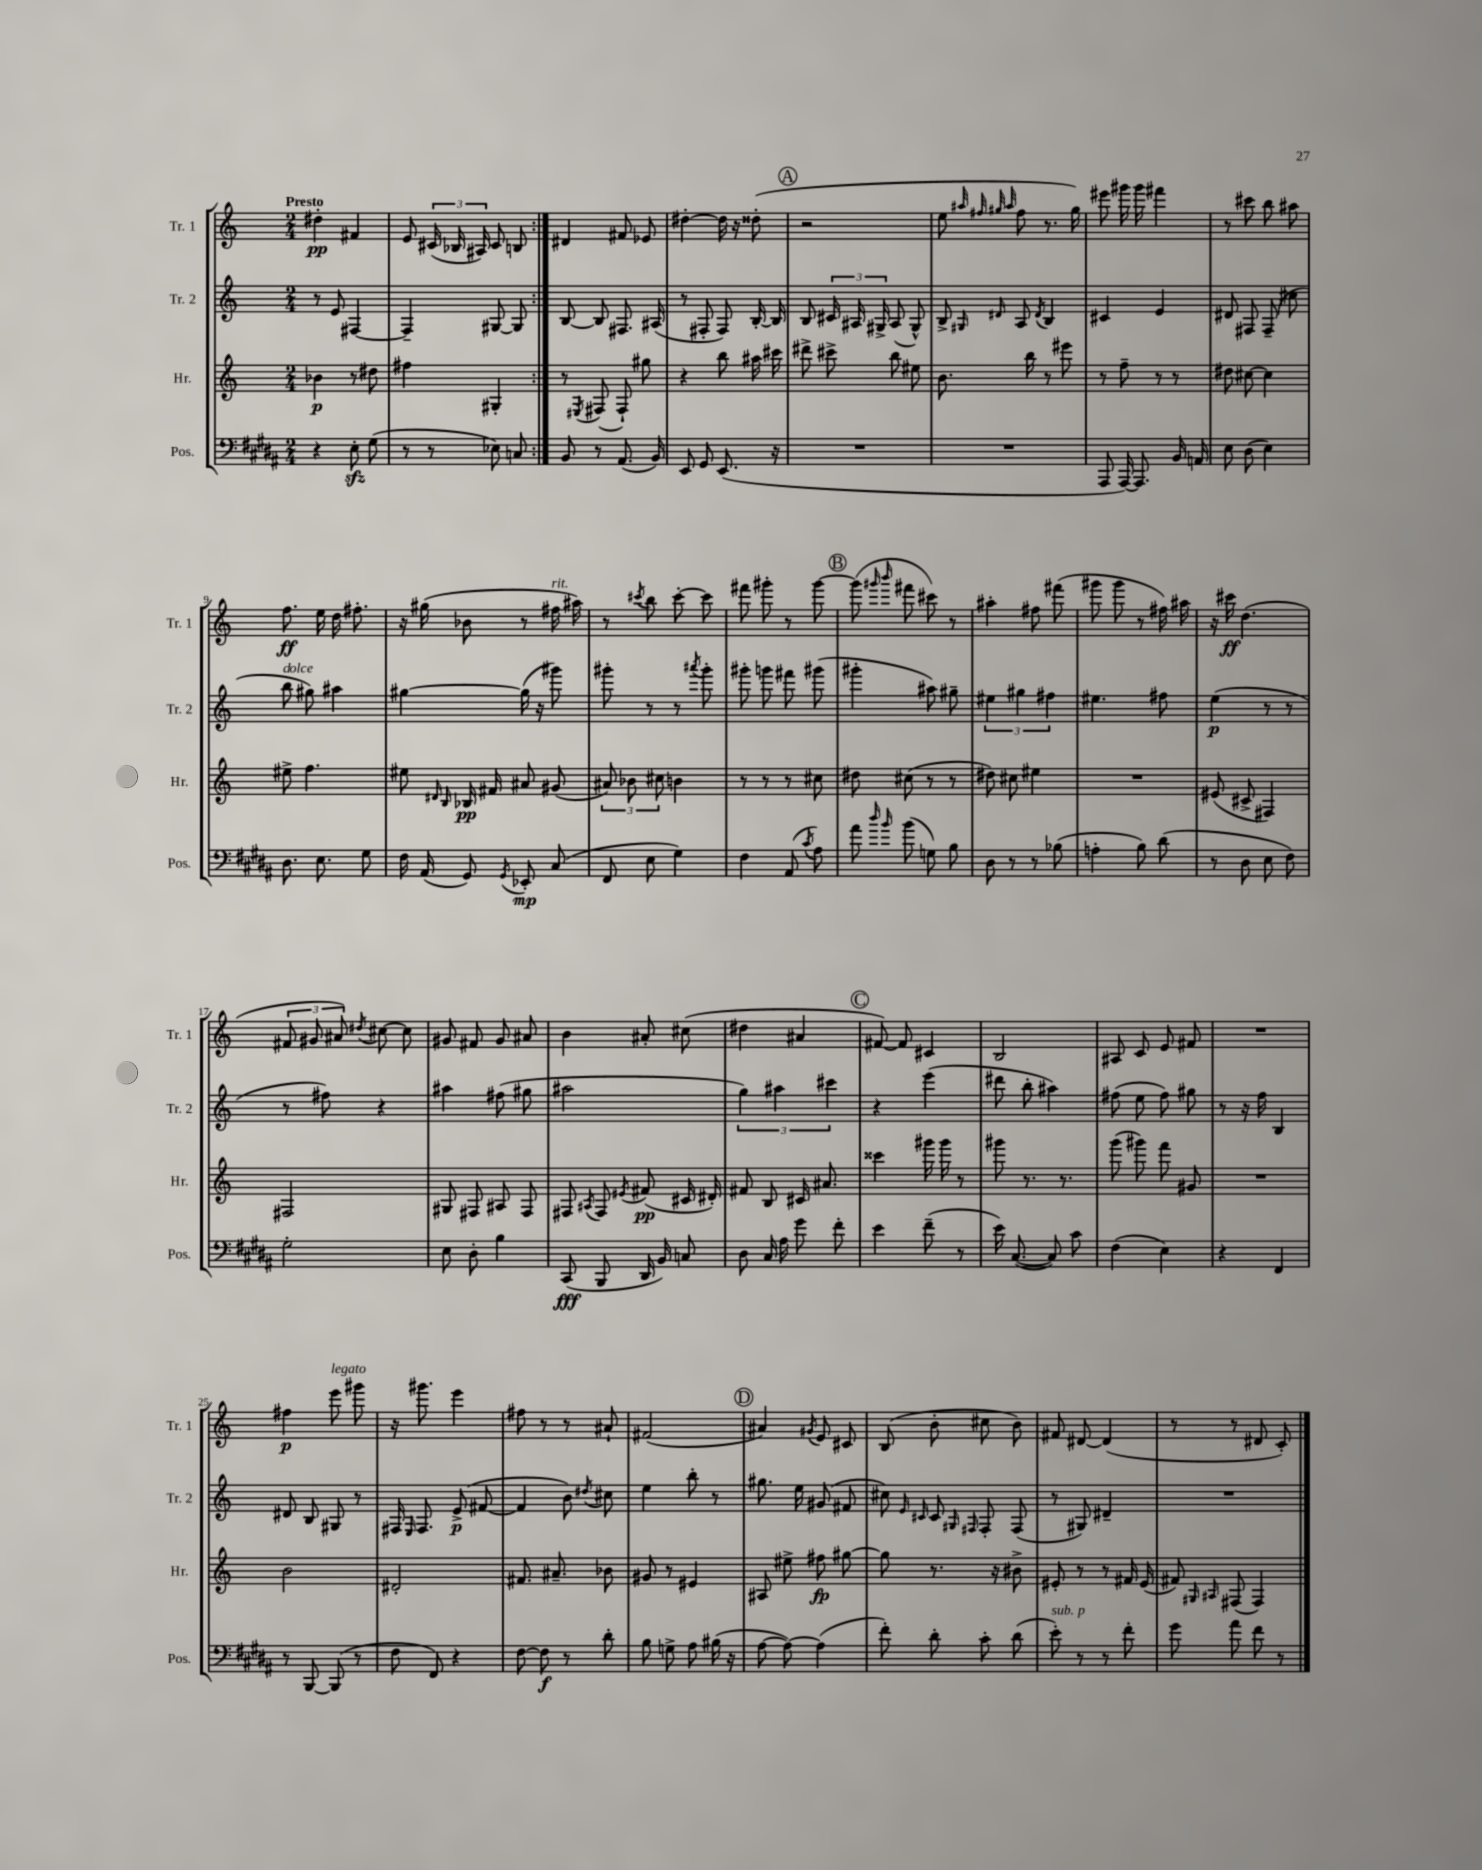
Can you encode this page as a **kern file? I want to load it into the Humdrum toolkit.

**kern	**dynam	**kern	**dynam	**kern	**dynam	**kern	**dynam
*part4	*part4	*part3	*part3	*part2	*part2	*part1	*part1
*staff4	*staff4	*staff3	*staff3	*staff2	*staff2	*staff1	*staff1
*I"Pos.	*	*I"Hr.	*	*I"Tr. 2	*	*I"Tr. 1	*
*I'Pos.	*	*I'Hr.	*	*I'Tr. 2	*	*I'Tr. 1	*
*clefF4	*	*clefG2	*	*clefG2	*	*clefG2	*
*k[f#c#g#d#a#]	*	*k[]	*	*k[]	*	*k[]	*
*M2/4	*	*M2/4	*	*M2/4	*	*M2/4	*
=1	=1	=1	=1	=1	=1	=1	=1
!	!	!	!	!	!	!LO:TX:a:B:t=Presto	!
4r	.	4b-X\	p	8r	.	4dd#X'\	pp
.	.	.	.	8e/	.	.	.
8Ezz'\	.	8r	.	[4F#X/	.	4f#X/	.
(8G#\	.	8dd#X\	.	.	.	.	.
=2	=2	=2	=2	=2	=2	=2	=2
8r	.	4ff#X\	.	4F#~/]	.	8e/	.
8r	.	.	.	.	.	(24c#X/	.
.	.	.	.	.	.	24B-X/	.
.	.	.	.	.	.	24A#X/)	.
8E-X\)	.	4G#X'/	.	[8G#X/	.	8c#/	.
8Cn/	.	.	.	8G#/]	.	8Bn/	.
=3:|!	=3:|!	=3:|!	=3:|!	=3:|!	=3:|!	=3:|!	=3:|!
8BB/	.	8r	.	[8B/	.	4d#X/	.
.	.	8qE#X/	.	.	.	.	.
8r	.	(8F#X/	.	8B/]	.	.	.
(8.AA#/	.	8F#`/)	.	8.F#X/	.	8f#X/	.
.	.	8gg#X\	.	.	.	8e-X/	.
16BB/)	.	.	.	(16A#X/	.	.	.
=4	=4	=4	=4	=4	=4	=4	=4
8EE/	.	4r	.	8r	.	[4dd#X'\	.
8GG#/	.	.	.	8F#X'/	.	.	.
(8.EE/	.	8bb\	.	8F#/)	.	16dd#\]	.
.	.	.	.	.	.	16r	.
.	.	16aa#X\	.	[16B'/	.	(8dd##X'\	.
16r	.	16ccc#X\	.	16B/]	.	.	.
!!LO:REH:place=s1:t=A
=5	=5	=5	=5	=5	=5	=5	=5
2r	.	8ddd#X^\	.	8B/	.	2r	.
.	.	8ccc#X^\	.	24c#X/	.	.	.
.	.	.	.	24A#X/	.	.	.
.	.	.	.	24G#X^/	.	.	.
.	.	8bb\	.	(8A#/	.	.	.
.	.	8ee#X\	.	8G#^^/)	.	.	.
=6	=6	=6	=6	=6	=6	=6	=6
2r	.	8.b\	.	8B^/	.	8ee\	.
.	.	.	.	.	.	32qqaa#X/	.
.	.	.	.	.	.	32qqff#X/	.
.	.	.	.	16qqG#X/	.	32qqgg#X/	.
.	.	.	.	16qqd#X/	.	32qqaa#/	.
.	.	.	.	8A/	.	8ff#\	.
.	.	16bb\	.	.	.	.	.
.	.	.	.	8qd#/	.	.	.
.	.	8r	.	4B/	.	8.r	.
.	.	8eee#X\	.	.	.	.	.
.	.	.	.	.	.	16gg#\)	.
=7	=7	=7	=7	=7	=7	=7	=7
8AAA#/	.	8r	.	4c#X/	.	8eee#X\	.
[16AAA#/)	.	8ff~\	.	.	.	16ggg#X\	.
8.AAA#/]	.	.	.	.	.	16ggg#\	.
.	.	8r	.	4e/	.	4fff#X\	.
16BB/	.	8r	.	.	.	.	.
16AAn/	.	.	.	.	.	.	.
=8	=8	=8	=8	=8	=8	=8	=8
8E\	.	8dd#X\	.	8d#X/	.	8r	.
(8D#\	.	[8cc#X\	.	8F#X/	.	8ccc#X\	.
4E\)	.	4cc#\]	.	(8F#~/	.	8bb\	.
.	.	.	.	8cc#X\	.	8aa#X\	.
!!LO:LB:g=z
=9	=9	=9	=9	=9	=9	=9	=9
!	!	!	!	!LO:TX:a:i:t=dolce	!	!	!
8.D#\	.	8ee#X^\	.	8bb\	.	8.ff\	ff
.	.	4.ff\	.	8gg#X\)	.	.	.
8.E\	.	.	.	.	.	16ee\	.
.	.	.	.	4aa#X\	.	16dd\	.
.	.	.	.	.	.	8.ff#X'\	.
8G#\	.	.	.	.	.	.	.
=10	=10	=10	=10	=10	=10	=10	=10
16F#\	.	8ee#X\	.	[4gg#X\	.	16r	.
(16AA#/	.	.	.	.	.	(16gg#X\	.
.	.	16qqd#X/	.	.	.	.	.
.	.	16qqB/	.	.	.	.	.
8GG#/)	.	16B-X/	pp	.	.	8b-X\	.
.	.	16f#X/	.	.	.	.	.
8qGG#/	.	.	.	.	.	.	.
8EE-X'/	mp	8a#X/	.	(16gg#\]	.	8r	.
.	.	.	.	16r	.	.	.
!	!	!	!	!	!	!LO:TX:a:i:t=rit.	!
(8C#/	.	(8g#X/	.	8ggg#X\)	.	16ff#X\	.
.	.	.	.	.	.	16aa#X\)	.
=11	=11	=11	=11	=11	=11	=11	=11
8FF#/	.	12a#X/)	.	8ggg#X'\	.	8r	.
.	.	12b-X\	.	.	.	.	.
.	.	.	.	.	.	8qccc#X/	.
8E\	.	.	.	8r	.	8bb\	.
.	.	12cc#X\	.	.	.	.	.
4G#\)	.	4bn\	.	8r	.	[8ccc#'\	.
.	.	.	.	8qaaa#X/	.	.	.
.	.	.	.	8ggg#'\	.	8ccc#\]	.
=12	=12	=12	=12	=12	=12	=12	=12
4F#\	.	8r	.	8ggg#X'\	.	8fff#X\	.
.	.	8r	.	8gggn\	.	8ggg#X'\	.
(8AA#/	.	8r	.	8fff#X\	.	8r	.
8qc#/	.	.	.	.	.	.	.
8A#\)	.	8cc#X\	.	(8ggg#X\	.	[8ggg#\	.
!!LO:REH:place=s1:t=B
=13	=13	=13	=13	=13	=13	=13	=13
8a#\	.	8dd#X\	.	4ggg#X'\	.	(8ggg#\]	.
16qqdd#/	.	.	.	.	.	16qqggg#X/	.
16qqb/	.	.	.	.	.	16qqbbb/	.
(8b\	.	(8cc#X\	.	.	.	8fff#X\	.
8Gn\)	.	8r	.	8aa#X\)	.	8ccc#X\)	.
8B\	.	8r	.	8gg#X~\	.	8r	.
=14	=14	=14	=14	=14	=14	=14	=14
8D#\	.	8dd#X\)	.	6ee#X\	.	4aa#X'\	.
8r	.	8cc#X\	.	.	.	.	.
.	.	.	.	6gg#X\	.	.	.
8r	.	4ee#X\	.	.	.	8ff#X\	.
.	.	.	.	6ff#X\	.	.	.
(8B-X\	.	.	.	.	.	(8fff#X\	.
=15	=15	=15	=15	=15	=15	=15	=15
4An'\	.	2r	.	4.ee#X\	.	8ggg#X\	.
.	.	.	.	.	.	8ggg#\	.
8B\)	.	.	.	.	.	8r	.
(8d#\	.	.	.	8ff#X\	.	16ff#X\)	.
.	.	.	.	.	.	16aa#X\	.
=16	=16	=16	=16	=16	=16	=16	=16
8r	.	(8e#X/	.	(4ee\	p	16r	.
.	.	.	.	.	.	16ccc#X\	ff
8D#\	.	8c#X^/	.	.	.	(4.dd\	.
8E\	.	4F#X/)	.	8r	.	.	.
8F#\)	.	.	.	8r	.	.	.
!!LO:LB:g=z
=17	=17	=17	=17	=17	=17	=17	=17
2G#'\	.	2F#X/	.	8r	.	12f#X/	.
.	.	.	.	.	.	12g#X/	.
.	.	.	.	8ff#X\)	.	.	.
.	.	.	.	.	.	12a#X/)	.
.	.	.	.	.	.	8qdd#X/	.
.	.	.	.	4r	.	[8cc#X\	.
.	.	.	.	.	.	8cc#\]	.
=18	=18	=18	=18	=18	=18	=18	=18
8E\	.	8G#X/	.	4aa#X\	.	8g#X/	.
8D#'\	.	8F#X/	.	.	.	8f#X/	.
4B\	.	8A#X/	.	(8ff#X\	.	8g#/	.
.	.	8F#/	.	8gg#X\	.	8a#X/	.
=19	=19	=19	=19	=19	=19	=19	=19
(8CC#/	fff	8F#X/	.	2aa#X\	.	4b\	.
.	.	8qA#X/	.	.	.	.	.
8BBB/	.	8F#/	.	.	.	.	.
.	.	8qe#X/	.	.	.	.	.
16DD#/	.	(8f#X/	pp	.	.	8a#X'/	.
16BB/)	.	.	.	.	.	.	.
8Cn/	.	16c#X/	.	.	.	(8cc#X\	.
.	.	16d#X'/)	.	.	.	.	.
=20	=20	=20	=20	=20	=20	=20	=20
8D#\	.	8f#X/	.	6gg\)	.	4dd#X\	.
16C#/	.	8B/	.	.	.	.	.
.	.	.	.	6aa#X\	.	.	.
16A#\	.	.	.	.	.	.	.
8g#\	.	16c#X/	.	.	.	4a#X/	.
.	.	8.a#X/	.	.	.	.	.
.	.	.	.	6ccc#X\	.	.	.
8f#'\	.	.	.	.	.	.	.
!!LO:REH:place=s1:t=C
=21	=21	=21	=21	=21	=21	=21	=21
4e\	.	4ccc##X\	.	4r	.	[8f#X/)	.
.	.	.	.	.	.	8f#/]	.
(8f#~\	.	16ggg#X\	.	(4eee\	.	4c#X/	.
.	.	16ggg#\	.	.	.	.	.
8r	.	8r	.	.	.	.	.
=22	=22	=22	=22	=22	=22	=22	=22
16e\)	.	8ggg#X\	.	8ddd#X\	.	2B/	.
([8.C#/	.	.	.	.	.	.	.
.	.	8.r	.	8bb'\	.	.	.
8C#/])	.	.	.	4aa#X\)	.	.	.
.	.	8.r	.	.	.	.	.
8c#\	.	.	.	.	.	.	.
=23	=23	=23	=23	=23	=23	=23	=23
(4F#\	.	(8ggg\	.	(8ff#X\	.	8A#X/	.
.	.	8ggg#X\)	.	8ee\	.	8c/	.
4E\)	.	8fff\	.	8ff#\)	.	8e/	.
.	.	8g#X/	.	8gg#X\	.	8f#X/	.
=24	=24	=24	=24	=24	=24	=24	=24
4r	.	2r	.	8r	.	2r	.
.	.	.	.	16r	.	.	.
.	.	.	.	16ff\	.	.	.
4FF#/	.	.	.	4B/	.	.	.
!!LO:LB:g=z
=25	=25	=25	=25	=25	=25	=25	=25
8r	.	2b\	.	8d#X/	.	4ff#X\	p
[8BBB/	.	.	.	8B/	.	.	.
!	!	!	!	!	!	!LO:TX:a:i:t=legato	!
(8BBB/]	.	.	.	8G#X/	.	8eee\	.
8r	.	.	.	8r	.	8ggg#X\	.
=26	=26	=26	=26	=26	=26	=26	=26
8F#\	.	2d#X'/	.	16F#X/	.	16r	.
.	.	.	.	16qqE/	.	.	.
.	.	.	.	8.F#/	.	8.ggg#X\	.
8FF#/)	.	.	.	.	.	.	.
4r	.	.	.	(8e^/	p	4eee\	.
.	.	.	.	[8f#X/	.	.	.
=27	=27	=27	=27	=27	=27	=27	=27
[8F#\	.	8.f#X/	.	4f#/]	.	8ff#X\	.
8F#\]	f	.	.	.	.	8r	.
.	.	8.a#X~/	.	.	.	.	.
8r	.	.	.	8b\)	.	8r	.
.	.	.	.	8qdd#X/	.	.	.
8d#'\	.	8b-X\	.	8cc#X\	.	8a#X`/	.
=28	=28	=28	=28	=28	=28	=28	=28
8B\	.	8g#X/	.	4ee\	.	(2f#X/	.
8Gn^\	.	8r	.	.	.	.	.
8A#\	.	4e#X/	.	8bb'\	.	.	.
(16B#X\	.	.	.	8r	.	.	.
16r	.	.	.	.	.	.	.
!!LO:REH:place=s1:t=D
=29	=29	=29	=29	=29	=29	=29	=29
[8A#\	.	8A#X/	.	8.gg#X\	.	4a#X/)	.
8A#\_)	.	8ee#X^\	.	.	.	.	.
.	.	.	.	16ee\	.	.	.
.	.	.	.	.	.	8qg#X/	.
(4A#\]	.	8ff#X\	fp	(8g#X/	.	8e/	.
.	.	[8gg#X\	.	8f#X/	.	8c#X/	.
=30	=30	=30	=30	=30	=30	=30	=30
8f#'\)	.	8gg#\]	.	8cc#X\)	.	(8B/	.
.	.	.	.	16qqe/	.	.	.
.	.	.	.	16qqc#X/	.	.	.
8d#'\	.	8.r	.	8c#/	.	8b'\	.
.	.	.	.	16qqG#X/	.	.	.
.	.	.	.	16qqF#X/	.	.	.
8c#'\	.	.	.	8F#'/	.	8cc#X\	.
.	.	16r	.	.	.	.	.
(8d#\	.	8b#X^\	.	(8F#/	.	8b\)	.
=31	=31	=31	=31	=31	=31	=31	=31
!LO:TX:a:i:t=sub. p	!	!	!	!	!	!	!
8e'\)	.	8e#X'/	.	8r	.	8f#X/	.
8r	.	8r	.	8G#X/)	.	[8d#X/	.
8r	.	8r	.	4d#X~/	.	(4d#/]	.
8f#'\	.	16f#X/	.	.	.	.	.
.	.	(16e#/	.	.	.	.	.
=32	=32	=32	=32	=32	=32	=32	=32
8g#\	.	8f#X/)	.	2r	.	8r	.
.	.	16qqG#X/	.	.	.	.	.
.	.	16qqA#X/	.	.	.	.	.
8a#\	.	(8F#X/	.	.	.	8r	.
8f#\	.	4F#/)	.	.	.	8d#X/	.
8r	.	.	.	.	.	8c'/)	.
==	==	==	==	==	==	==	==
*-	*-	*-	*-	*-	*-	*-	*-
